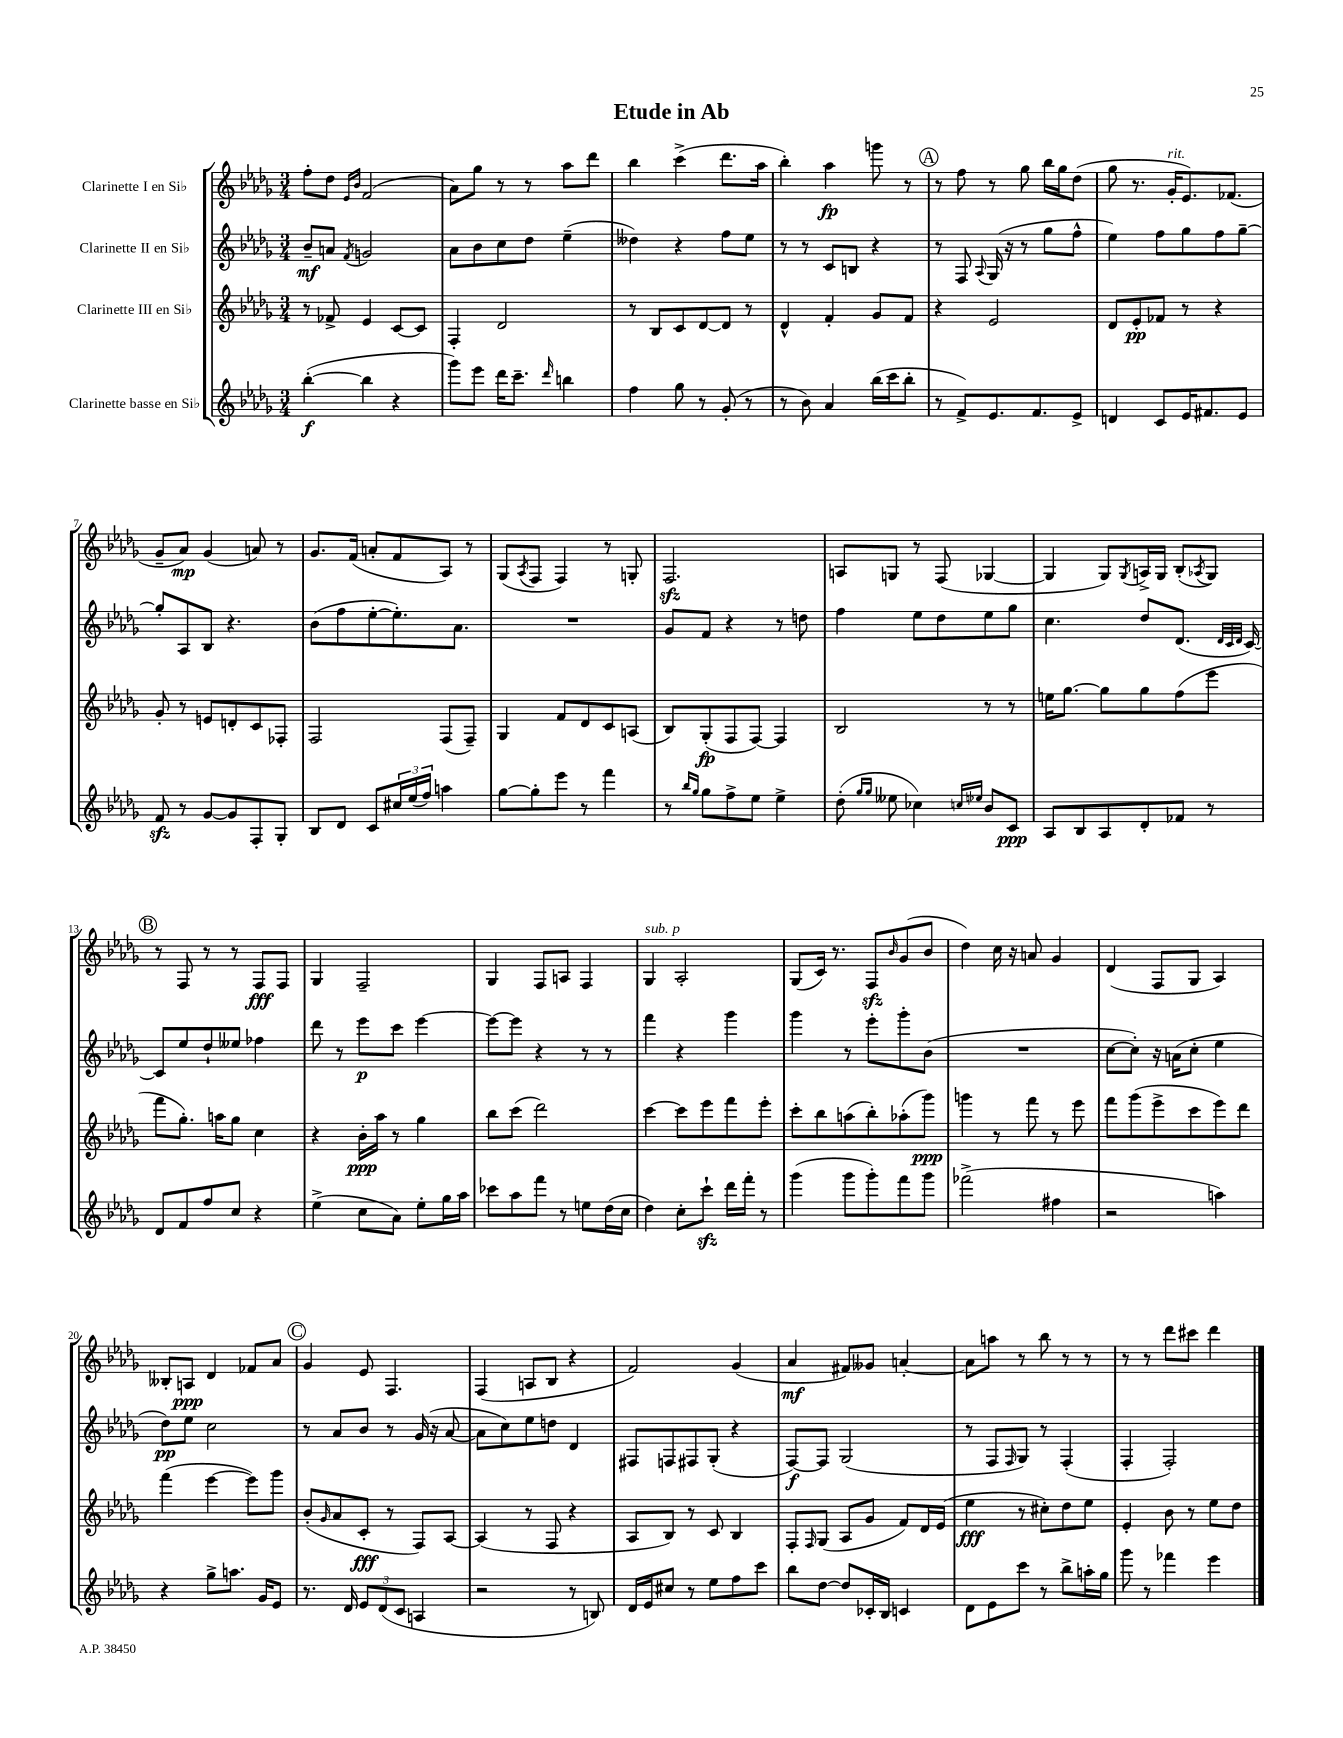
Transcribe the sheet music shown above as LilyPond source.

\header { title = "Etude in Ab" }
<<
\new StaffGroup <<
\new Staff = "s0" \with { instrumentName = "Clarinette I en Sib" } {
    \clef treble \key des \major \numericTimeSignature \time 3/4
    f''8-. des''8 \grace { ees'16 bes'16 } f'2( |
    aes'8) ges''8 r8 r8 aes''8 des'''8 |
    bes''4 c'''4->( des'''8. aes''16 |
    bes''4-.) aes''4\fp g'''8 r8 |
    \mark \markup { \circle "A" } r8 f''8 r8 ges''8 bes''16 ges''16 des''8( |
    ges''8 r8. ges'16-.^\markup { \italic "rit." } ees'8.) fes'8.( |
    ges'8-- aes'8\mp) ges'4( a'8) r8 |
    ges'8. f'16( a'8-. f'8 aes8) r8 |
    ges8( \acciaccatura { aes8 } f8 f4) r8 g8-. |
    f2.\sfz |
    a8 g8 r8 f8( ges4~ |
    ges4 ges8) \acciaccatura { ges8 } a16-> ges16 bes8-.( \acciaccatura { aes8 } ges8) |
    \mark \markup { \circle "B" } r8 f8 r8 r8 f8\fff f8 |
    ges4 f2-- |
    ges4 f8 a8 f4 |
    ges4^\markup { \italic "sub. p" } aes2-. |
    ges8( c'16) r8. f8\sfz \grace { bes'16 } ges'8( bes'8 |
    des''4) c''16 r16 a'8 ges'4 |
    des'4( f8 ges8 aes4) |
    beses8-. a8\ppp des'4 fes'8 aes'8 |
    \mark \markup { \circle "C" } ges'4 ees'8 f4. |
    f4( a8 bes8 r4 |
    f'2) ges'4( |
    aes'4\mf fis'8) geses'8 a'4~-. |
    a'8 a''8 r8 bes''8 r8 r8 |
    r8 r8 des'''8 cis'''8 des'''4 \bar "|." |
}
\new Staff = "s1" \with { instrumentName = "Clarinette II en Sib" } {
    \clef treble \key des \major \numericTimeSignature \time 3/4
    bes'8--\mf a'8 \acciaccatura { f'8 } g'2 |
    aes'8 bes'8 c''8 des''8 ees''4--( |
    deses''4) r4 f''8 ees''8 |
    r8 r8 c'8 b8 r4 |
    \mark \markup { \circle "A" } r8 f8 \appoggiatura { aes8 } ges16( r16 r8 ges''8 f''8-^ |
    ees''4) f''8 ges''8 f''8 ges''8~-- |
    ges''8-. aes8 bes8 r4. |
    bes'8( f''8 ees''8~-. ees''8.-.) aes'8. |
    R2. |
    ges'8 f'8 r4 r8 d''8 |
    f''4 ees''8 des''8 ees''8 ges''8 |
    c''4. des''8 des'8.( \grace { des'32 c'32 des'32 } c'16~) |
    \mark \markup { \circle "B" } c'8 ees''8 des''8-! eeses''8 fes''4 |
    des'''8 r8 ees'''8\p c'''8 ees'''4~ |
    ees'''8~ ees'''8 r4 r8 r8 |
    f'''4 r4 ges'''4 |
    ges'''4 r8 ees'''8-. ges'''8-. bes'8( |
    R2. |
    c''8~ c''8-.) r16 a'16( c''8-. ees''4 |
    des''8\pp) ees''8 c''2 |
    \mark \markup { \circle "C" } r8 aes'8 bes'8 r8 ges'16( r16 aes'8~ |
    aes'8 c''8) ees''8 d''8 des'4 |
    fis8 f8 fis8 ges8-.( r4 |
    f8~\f) f8 ges2( |
    r8 f8 \grace { f16 } ges8) r8 f4-.( |
    f4-. f2-.) \bar "|." |
}
\new Staff = "s2" \with { instrumentName = "Clarinette III en Sib" } {
    \clef treble \key des \major \numericTimeSignature \time 3/4
    r8 fes'8-> ees'4 c'8~ c'8 |
    f4-. des'2 |
    r8 bes8 c'8 des'8~ des'8 r8 |
    des'4-^ f'4-. ges'8 f'8 |
    \mark \markup { \circle "A" } r4 ees'2 |
    des'8 ees'8-.\pp fes'8 r8 r4 |
    ges'8-. r8 e'8 d'8-. c'8 fes8-. |
    f2 f8( f8--) |
    ges4 f'8 des'8 c'8 a8( |
    bes8) ges8-.\fp( f8 f8~) f4 |
    bes2 r8 r8 |
    e''16 ges''8.~ ges''8 ges''8 f''8( ees'''8 |
    \mark \markup { \circle "B" } f'''8 ges''8.-.) a''16 ges''8 c''4 |
    r4 bes'16-.\ppp aes''16 r8 ges''4 |
    bes''8 c'''8( des'''2) |
    c'''4~ c'''8 ees'''8 f'''8 ees'''8-. |
    c'''8-. bes''8 a''8( bes''8-.) aes''8-.( ges'''8\ppp) |
    g'''4 r8 f'''8 r8 ees'''8 |
    f'''8 ges'''8( ees'''8-> c'''8 ees'''8) des'''8 |
    f'''4( ees'''4~ ees'''8) ges'''8 |
    \mark \markup { \circle "C" } bes'8-.( \grace { ges'16 } aes'8 c'8-.\fff r8 f8) aes8~ |
    aes4( r8 f8 r4 |
    aes8 bes8) r8 c'8 bes4 |
    f8-. \grace { f16 } ges8( aes8 ges'8 f'8) des'16 ees'16( |
    ees''4\fff r8 cis''8-.) des''8 ees''8 |
    ees'4-. bes'8 r8 ees''8 des''8 \bar "|." |
}
\new Staff = "s3" \with { instrumentName = "Clarinette basse en Sib" } {
    \clef treble \key des \major \numericTimeSignature \time 3/4
    bes''4~-.\f( bes''4 r4 |
    ges'''8) ees'''8 des'''16 c'''8.-- \grace { des'''16 } b''4 |
    f''4 ges''8 r8 ges'8-.( r8 |
    r8 bes'8) aes'4 bes''16( c'''16 bes''8-. |
    \mark \markup { \circle "A" } r8 f'8->) ees'8. f'8. ees'8-> |
    d'4 c'8 ees'16 fis'8. ees'8 |
    f'8\sfz r8 ges'8~ ges'8 f8-. ges8-. |
    bes8 des'8 c'8 \tuplet 3/2 { cis''16 ees''16( f''16) } a''4 |
    ges''8~ ges''8-. ees'''8 r8 f'''4 |
    r8 \grace { bes''16 ges''16 } ges''8 f''8-> ees''8 ees''4-> |
    des''8-.( \grace { ges''16 ges''16 } eeses''8 ces''4) \grace { c''16 ees''16 } bes'8 c'8\ppp |
    aes8 bes8 aes8 des'8-. fes'8 r8 |
    \mark \markup { \circle "B" } des'8 f'8 f''8 c''8 r4 |
    ees''4->( c''8 aes'8) ees''8-. ges''16 aes''16 |
    ces'''8 aes''8 f'''8 r8 e''8 des''16( c''16 |
    des''4) c''8-. c'''8-!\sfz des'''16 f'''16-. r8 |
    ges'''4( ges'''8 ges'''8-.) f'''8 ges'''8 |
    fes'''2->( fis''4 |
    r2 a''4) |
    r4 ges''8-> a''8. ges'16 ees'8 |
    \mark \markup { \circle "C" } r8. des'16 \tuplet 3/2 { ees'8 des'8( c'8 } a4 |
    r2 r8 b8) |
    des'16 ees'16 cis''8 r8 ees''8 f''8 c'''8 |
    bes''8 des''8~ des''8 ces'16-. bes16 c'4 |
    des'8 ees'8 c'''8 r8 bes''8-> a''16-. ges''16 |
    ges'''8 r8 fes'''4 ees'''4 \bar "|." |
}
>>
>>
